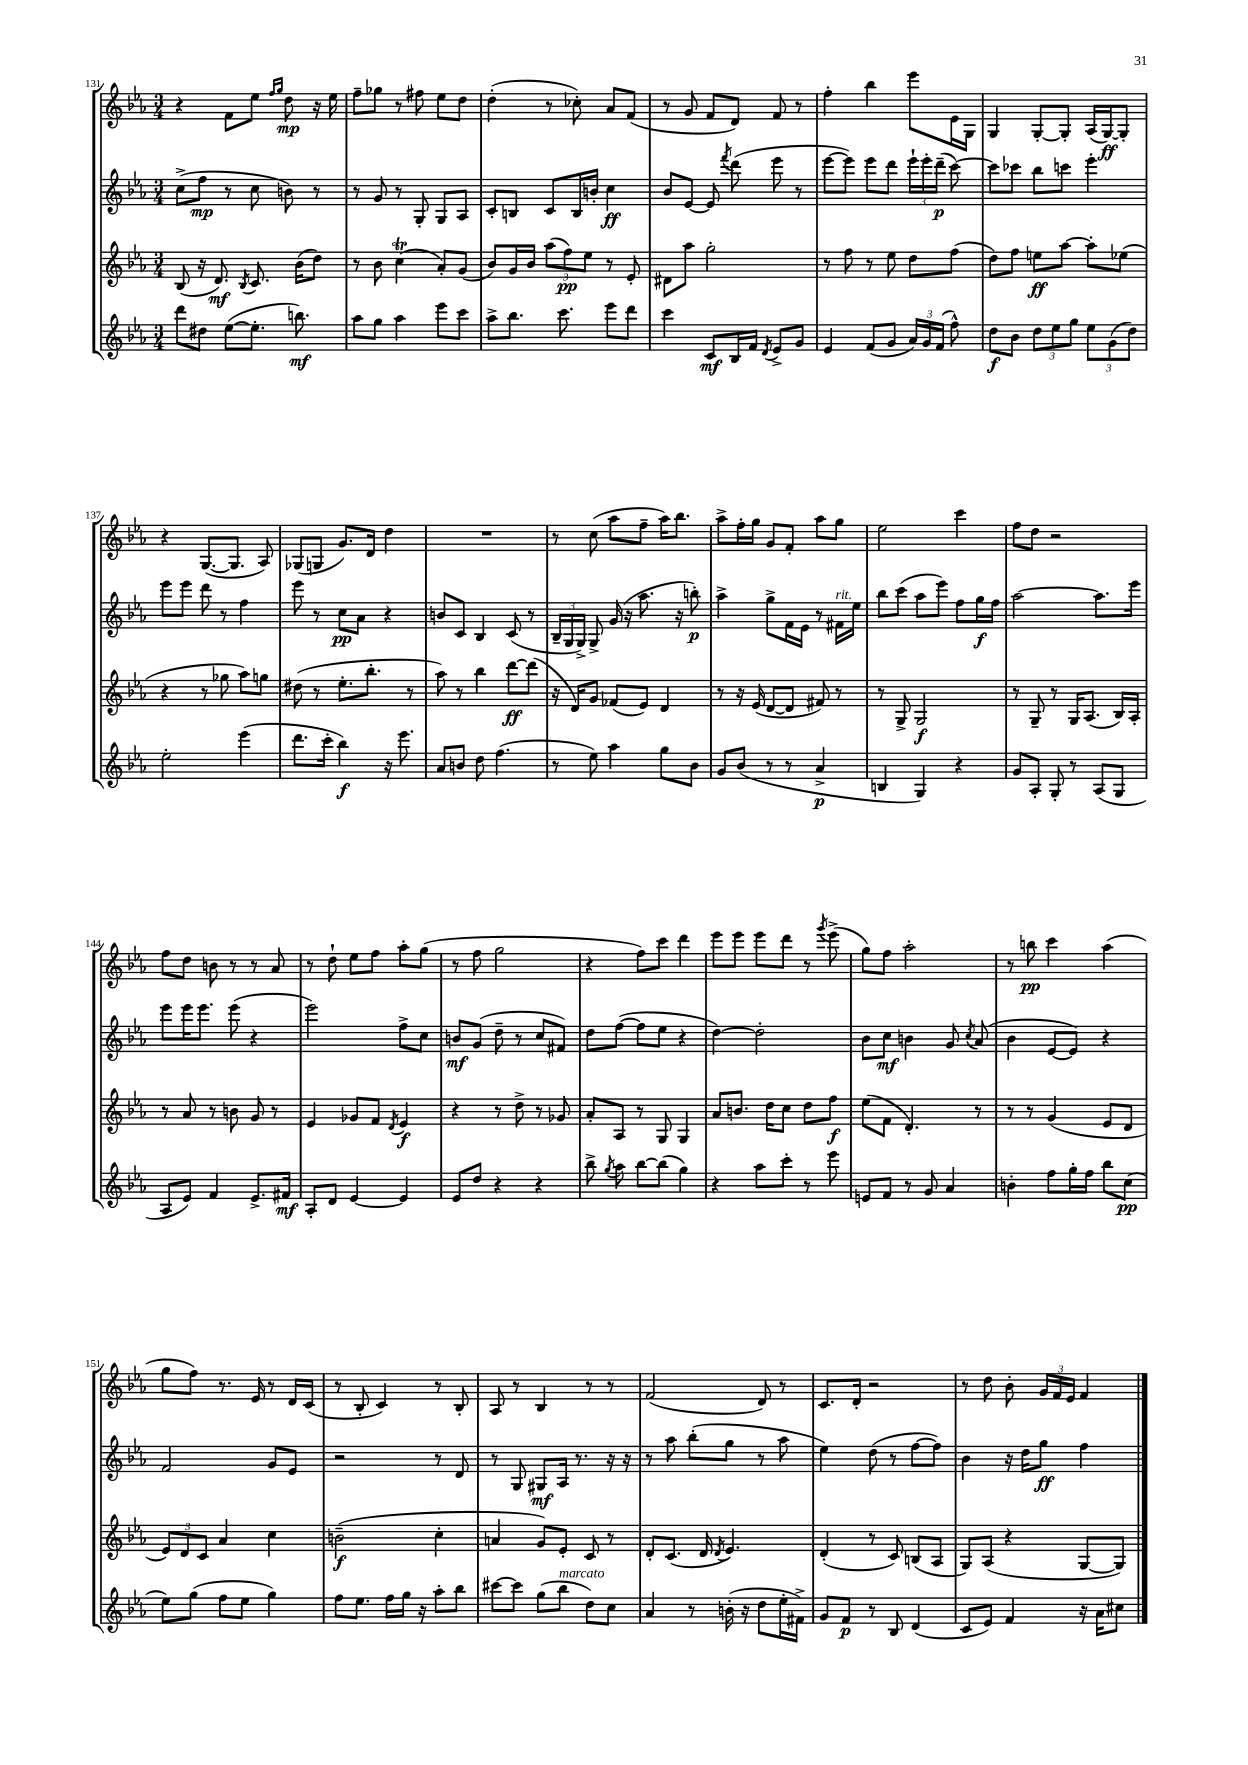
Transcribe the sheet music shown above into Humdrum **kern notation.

**kern	**dynam	**kern	**dynam	**kern	**dynam	**kern	**dynam
*part4	*part4	*part3	*part3	*part2	*part2	*part1	*part1
*staff4	*staff4	*staff3	*staff3	*staff2	*staff2	*staff1	*staff1
*clefG2	*	*clefG2	*	*clefG2	*	*clefG2	*
*k[b-e-a-]	*	*k[b-e-a-]	*	*k[b-e-a-]	*	*k[b-e-a-]	*
*M3/4	*	*M3/4	*	*M3/4	*	*M3/4	*
=131	=131	=131	=131	=131	=131	=131	=131
8ddd\L	.	(8B-/	.	(8cc^\L	.	4r	.
8dd#X\J	.	16r	.	8ff\J	mp	.	.
.	.	8.d/)	mf	.	.	.	.
([8ee-\L	.	.	.	8r	.	8f\L	.
.	.	8qB-/	.	.	.	.	.
8.ee-'\J]	.	8.c/	.	8cc\	.	8ee-\J	.
.	.	.	.	.	.	16qqff/LL	.
.	.	.	.	.	.	16qqgg/JJ	.
.	.	.	.	8bn\)	.	8dd\	mp
8.bbn\)	mf	(16b-\KL	.	.	.	.	.
.	.	8dd\J)	.	8r	.	16r	.
.	.	.	.	.	.	16ee-\	.
=132	=132	=132	=132	=132	=132	=132	=132
8aa-\L	.	8r	.	8r	.	8ff~\L	.
8gg\J	.	8b-\	.	8g/	.	8gg-X\J	.
4aa-\	.	(4ccT\	.	8r	.	8r	.
.	.	.	.	8G'/	.	8ff#X\	.
8eee-\L	.	8a-'/L)	.	8G/L	.	8ee-\L	.
8ccc\J	.	(8g/J	.	8A-/J	.	8dd\J	.
=133	=133	=133	=133	=133	=133	=133	=133
8aa-^\L	.	8b-/L)	.	8c'/L	.	(4dd'\	.
8.bb-\J	.	16g/L	.	8Bn/J	.	.	.
.	.	16b-/JJ	.	.	.	.	.
.	.	(12aa-\L	.	8c/L	.	8r	.
8.ccc\	.	.	.	.	.	.	.
.	.	12ff\)	pp	.	.	.	.
.	.	.	.	16B/L	.	8cc-X'\)	.
.	.	12ee-\J	.	.	.	.	.
.	.	.	.	16bn'/JJ	.	.	.
8eee-\L	.	8r	.	4cc\	ff	8a-/L	.
8ddd\J	.	8e-'/	.	.	.	(8f/J	.
=134	=134	=134	=134	=134	=134	=134	=134
4ccc\	.	8d#X\L	.	8b-/L	.	8r	.
.	.	8aa-\J	.	[8e-/J	.	8g/	.
8c/L	mf	2gg'\	.	8e-/]	.	8f/L	.
.	.	.	.	8qfff/	.	.	.
16B-/L	.	.	.	(8ddd\	.	8d/J)	.
16f/JJ	.	.	.	.	.	.	.
8qd/	.	.	.	.	.	.	.
8e-^/L	.	.	.	8eee-\	.	8f/	.
8g/J	.	.	.	8r	.	8r	.
=135	=135	=135	=135	=135	=135	=135	=135
4e-/	.	8r	.	[8eee-\L	.	4ff'\	.
.	.	8ff\	.	8eee-\J])	.	.	.
(8f/L	.	8r	.	8eee-\L	.	4bb-\	.
8g/J	.	8ee-\	.	8ddd\J	.	.	.
24a-/LL)	.	8dd\L	.	24eee-`\LL	.	8eee-\L	.
24g/	.	.	.	24eee-'\	.	.	.
(24f/JJ	.	.	.	(24ddd~\JJ	p	.	.
8ff^^\)	.	(8ff\J	.	[8ccc\)	.	16e-\L	.
.	.	.	.	.	.	16G\JJ	.
=136	=136	=136	=136	=136	=136	=136	=136
8dd\L	f	8dd\L)	.	8ccc\L]	.	4G/	.
8b-\J	.	8ff\J	.	8ccc-X\J	.	.	.
12dd\L	.	8een\L	ff	8bb-\L	.	[8G'/L	.
12ee-\	.	.	.	.	.	.	.
.	.	[8aa-\J	.	8cccn\J	.	8G'/J]	.
12gg\J	.	.	.	.	.	.	.
12ee-\L	.	8aa-'\L]	.	4eee-'\	.	(16A-/LL	.
.	.	.	.	.	.	[16G/J)	ff
(12g\	.	.	.	.	.	.	.
.	.	(8ee-X\J	.	.	.	8G'/J]	.
12dd\J)	.	.	.	.	.	.	.
!!LO:LB:g=z
=137	=137	=137	=137	=137	=137	=137	=137
2ee-'\	.	4r	.	8eee-\L	.	4r	.
.	.	.	.	8eee-\J	.	.	.
.	.	8r	.	8ddd\	.	([8.G/L	.
.	.	8gg-X\	.	8r	.	.	.
.	.	.	.	.	.	8.G/J]	.
(4eee-\	.	8aa-\L)	.	4ff\	.	.	.
.	.	8ggn\J	.	.	.	8A-/)	.
=138	=138	=138	=138	=138	=138	=138	=138
8.ddd\L	.	(8dd#X\	.	8eee-\	.	(8G-X/L	.
.	.	8r	.	8r	.	8Gn/J	.
16ccc'\Jk	.	.	.	.	.	.	.
4bb-\)	f	8.ee-'\L	.	8cc\L	pp	8.g/L)	.
.	.	.	.	8a-\J	.	.	.
.	.	8.bb-'\J	.	.	.	16d/Jk	.
16r	.	.	.	4r	.	4dd\	.
8.eee-\	.	.	.	.	.	.	.
.	.	8r	.	.	.	.	.
=139	=139	=139	=139	=139	=139	=139	=139
8a-/L	.	8aa-\)	.	8bn/L	.	2.r	.
8bn/J	.	8r	.	8c/J	.	.	.
8dd\	.	4bb-\	.	4B-/	.	.	.
(4.ff\	.	.	.	.	.	.	.
.	.	[8ddd\L	ff	(8c/	.	.	.
.	.	(8ddd\J]	.	8r	.	.	.
=140	=140	=140	=140	=140	=140	=140	=140
8r	.	16r	.	24B-~/LL	.	8r	.
.	.	.	.	24G/	.	.	.
.	.	16d/KL)	.	.	.	.	.
.	.	.	.	24G^/JJ)	.	.	.
8ee-\)	.	8g/J	.	8G^/	.	(8cc\	.
4aa-\	.	(8f-X/L	.	(16g/	.	8aa-\L	.
.	.	.	.	16r	.	.	.
.	.	8e-/J)	.	8.aa-\	.	8ff~\J	.
8gg\L	.	4d/	.	.	.	16aa-\KL)	.
.	.	.	.	16r	.	8.bb-\J	.
8b-\J	.	.	.	8bbn'\)	p	.	.
=141	=141	=141	=141	=141	=141	=141	=141
8g/L	.	8r	.	4aa-^\	.	8aa-^\L	.
(8b-/J	.	16r	.	.	.	16ff'\L	.
.	.	(16e-/	.	.	.	16gg\JJ	.
8r	.	[8d/L	.	8gg^\L	.	8g/L	.
8r	.	8d/J]	.	16f\L	.	8f'/J	.
.	.	.	.	16e-\JJ	.	.	.
4a-^/	p	8f#X/)	.	8r	.	8aa-\L	.
!	!	!	!	!LO:TX:a:i:t=rit.	!	!	!
.	.	8r	.	16f#X\LL	.	8gg\J	.
.	.	.	.	16ee-\JJ	.	.	.
=142	=142	=142	=142	=142	=142	=142	=142
4Bn/	.	8r	.	8bb-\L	.	2ee-\	.
.	.	8G^/	.	(8ccc\J	.	.	.
4G/)	.	2G/	f	8aa-\L	.	.	.
.	.	.	.	8eee-\J)	.	.	.
4r	.	.	.	8ff\L	.	4ccc\	.
.	.	.	.	16gg\L	f	.	.
.	.	.	.	16ff\JJ	.	.	.
=143	=143	=143	=143	=143	=143	=143	=143
8g/L	.	8r	.	[2aa-\	.	8ff\L	.
8A-'/J	.	8G~/	.	.	.	8dd\J	.
8G'/	.	8r	.	.	.	2r	.
8r	.	16G/KL	.	.	.	.	.
.	.	(8.A-/J	.	.	.	.	.
(8A-/L	.	.	.	8.aa-\L]	.	.	.
8G/J	.	16B-/LL)	.	.	.	.	.
.	.	16A-'/JJ	.	16eee-\Jk	.	.	.
!!LO:LB:g=z
=144	=144	=144	=144	=144	=144	=144	=144
8A-/L	.	8r	.	8eee-\L	.	8ff\L	.
8e-/J)	.	8a-/	.	16eee-\K	.	8dd\J	.
.	.	.	.	8.eee-\J	.	.	.
4f/	.	8r	.	.	.	8bn\	.
.	.	8bn\	.	(8eee-\	.	8r	.
8.e-^/L	.	8g/	.	4r	.	8r	.
.	.	8r	.	.	.	8a-/	.
16f#X/Jk	mf	.	.	.	.	.	.
=145	=145	=145	=145	=145	=145	=145	=145
8A-'/L	.	4e-/	.	2eee-\)	.	8r	.
8d/J	.	.	.	.	.	8dd`\	.
[4e-/	.	8g-X/L	.	.	.	8ee-\L	.
.	.	8f/J	.	.	.	8ff\J	.
.	.	8qd/	.	.	.	.	.
4e-/]	.	4e-/	f	8ff^\L	.	8aa-'\L	.
.	.	.	.	8cc\J	.	(8gg\J	.
=146	=146	=146	=146	=146	=146	=146	=146
8e-/L	.	4r	.	8bn/L	mf	8r	.
8dd/J	.	.	.	(8g/J	.	8ff\	.
4r	.	8r	.	8dd~\	.	2gg\	.
.	.	8dd^\	.	8r	.	.	.
4r	.	8r	.	8cc/L	.	.	.
.	.	8g-X/	.	8f#X/J)	.	.	.
=147	=147	=147	=147	=147	=147	=147	=147
8bb-^\	.	8a-'/L	.	8dd\L	.	4r	.
8qgg/	.	.	.	.	.	.	.
8aa-\	.	8A-/J	.	([8ff\J	.	.	.
[8bb-\L	.	8r	.	8ff\L]	.	8ff\L)	.
(8bb-\J]	.	8G/	.	8ee-\J	.	8ccc\J	.
4gg\)	.	4G/	.	4r	.	4ddd\	.
=148	=148	=148	=148	=148	=148	=148	=148
4r	.	8a-/L	.	[4dd\)	.	8eee-\L	.
.	.	8.bn/J	.	.	.	8eee-\J	.
8aa-\L	.	.	.	2dd'\]	.	8eee-\L	.
.	.	16dd\KL	.	.	.	.	.
8ccc'\J	.	8cc\J	.	.	.	8ddd\J	.
8r	.	8dd\L	.	.	.	8r	.
.	.	.	.	.	.	8qggg/	.
8eee-\	.	8ff\J	f	.	.	(8eee-^\	.
=149	=149	=149	=149	=149	=149	=149	=149
8en/L	.	(8ee-\L	.	8b-\L	.	8gg\L)	.
8f/J	.	8f\J	.	8cc\J	mf	8ff\J	.
8r	.	4.d'/)	.	4bn\	.	2aa-'\	.
8g/	.	.	.	.	.	.	.
4a-/	.	.	.	8g/	.	.	.
.	.	.	.	8qcc/	.	.	.
.	.	8r	.	(8a-/	.	.	.
=150	=150	=150	=150	=150	=150	=150	=150
4bn'\	.	8r	.	4b-\	.	8r	.
.	.	8r	.	.	.	8bbn\	pp
8ff\L	.	(4g/	.	[8e-/L	.	4ccc\	.
16gg'\L	.	.	.	8e-/J])	.	.	.
16ff\JJ	.	.	.	.	.	.	.
8bb-\L	.	8e-/L	.	4r	.	(4aa-\	.
(8cc\J	pp	8d/J	.	.	.	.	.
!!LO:LB:g=z
=151	=151	=151	=151	=151	=151	=151	=151
8ee-\L)	.	12e-/L)	.	2f/	.	8gg\L	.
.	.	12d/	.	.	.	.	.
(8gg\J	.	.	.	.	.	8ff\J)	.
.	.	12c/J	.	.	.	.	.
8ff\L	.	4a-/	.	.	.	8.r	.
8ee-\J	.	.	.	.	.	.	.
.	.	.	.	.	.	16e-/	.
4gg\)	.	4cc\	.	8g/L	.	8r	.
.	.	.	.	8e-/J	.	16d/LL	.
.	.	.	.	.	.	(16c/JJ	.
=152	=152	=152	=152	=152	=152	=152	=152
8ff\L	.	(2bn~\	f	2r	.	8r	.
8.ee-\J	.	.	.	.	.	8B-'/	.
.	.	.	.	.	.	4c/)	.
16ff\LL	.	.	.	.	.	.	.
16gg\JJ	.	.	.	.	.	.	.
16r	.	.	.	.	.	.	.
8aa-'\L	.	4cc'\	.	8r	.	8r	.
8bb-\J	.	.	.	8d/	.	8B-'/	.
=153	=153	=153	=153	=153	=153	=153	=153
[8ccc#X\L	.	4an/	.	8r	.	8A-/	.
8ccc#\J]	.	.	.	8G/	.	8r	.
(8gg\L	.	8g/L)	.	8G#X/L	mf	4B-/	.
!LO:TX:a:i:t=marcato	!	!	!	!	!	!	!
8bb-\J	.	8e-'/J	.	16A-/Jk	.	.	.
.	.	.	.	8.r	.	.	.
8dd\L)	.	8c/	.	.	.	8r	.
8cc\J	.	8r	.	16r	.	8r	.
.	.	.	.	16r	.	.	.
=154	=154	=154	=154	=154	=154	=154	=154
4a-/	.	8d'/L	.	8r	.	(2f/	.
.	.	(8.c/J	.	8aa-\	.	.	.
8r	.	.	.	(8bb-'\L	.	.	.
.	.	16d/	.	.	.	.	.
.	.	8qd/	.	.	.	.	.
(16bn'\	.	4.e-/)	.	8gg\J	.	.	.
16r	.	.	.	.	.	.	.
8dd\L	.	.	.	8r	.	8d/)	.
16ee-'\L	.	.	.	8aa-\	.	8r	.
16f#X^\JJ)	.	.	.	.	.	.	.
=155	=155	=155	=155	=155	=155	=155	=155
8g/L	.	(4d'/	.	4ee-\)	.	8.c/L	.
8f/J	p	.	.	.	.	.	.
.	.	.	.	.	.	16d'/Jk	.
8r	.	8r	.	(8dd\	.	2r	.
8B-/	.	8c/)	.	8r	.	.	.
(4d/	.	(8Bn/L	.	[8ff\L	.	.	.
.	.	8A-/J	.	8ff\J])	.	.	.
=156	=156	=156	=156	=156	=156	=156	=156
8c/L	.	8G/L)	.	4b-\	.	8r	.
8e-/J)	.	(8A-/J	.	.	.	8dd\	.
4f/	.	4r	.	16r	.	8b-'\	.
.	.	.	.	16dd\KL	.	.	.
.	.	.	.	8gg\J	ff	24g/LL	.
.	.	.	.	.	.	24f/	.
.	.	.	.	.	.	24e-/JJ	.
16r	.	[8G/L	.	4ff\	.	4f/	.
16a-\KL	.	.	.	.	.	.	.
8cc#X\J	.	8G/J])	.	.	.	.	.
==	==	==	==	==	==	==	==
*-	*-	*-	*-	*-	*-	*-	*-
